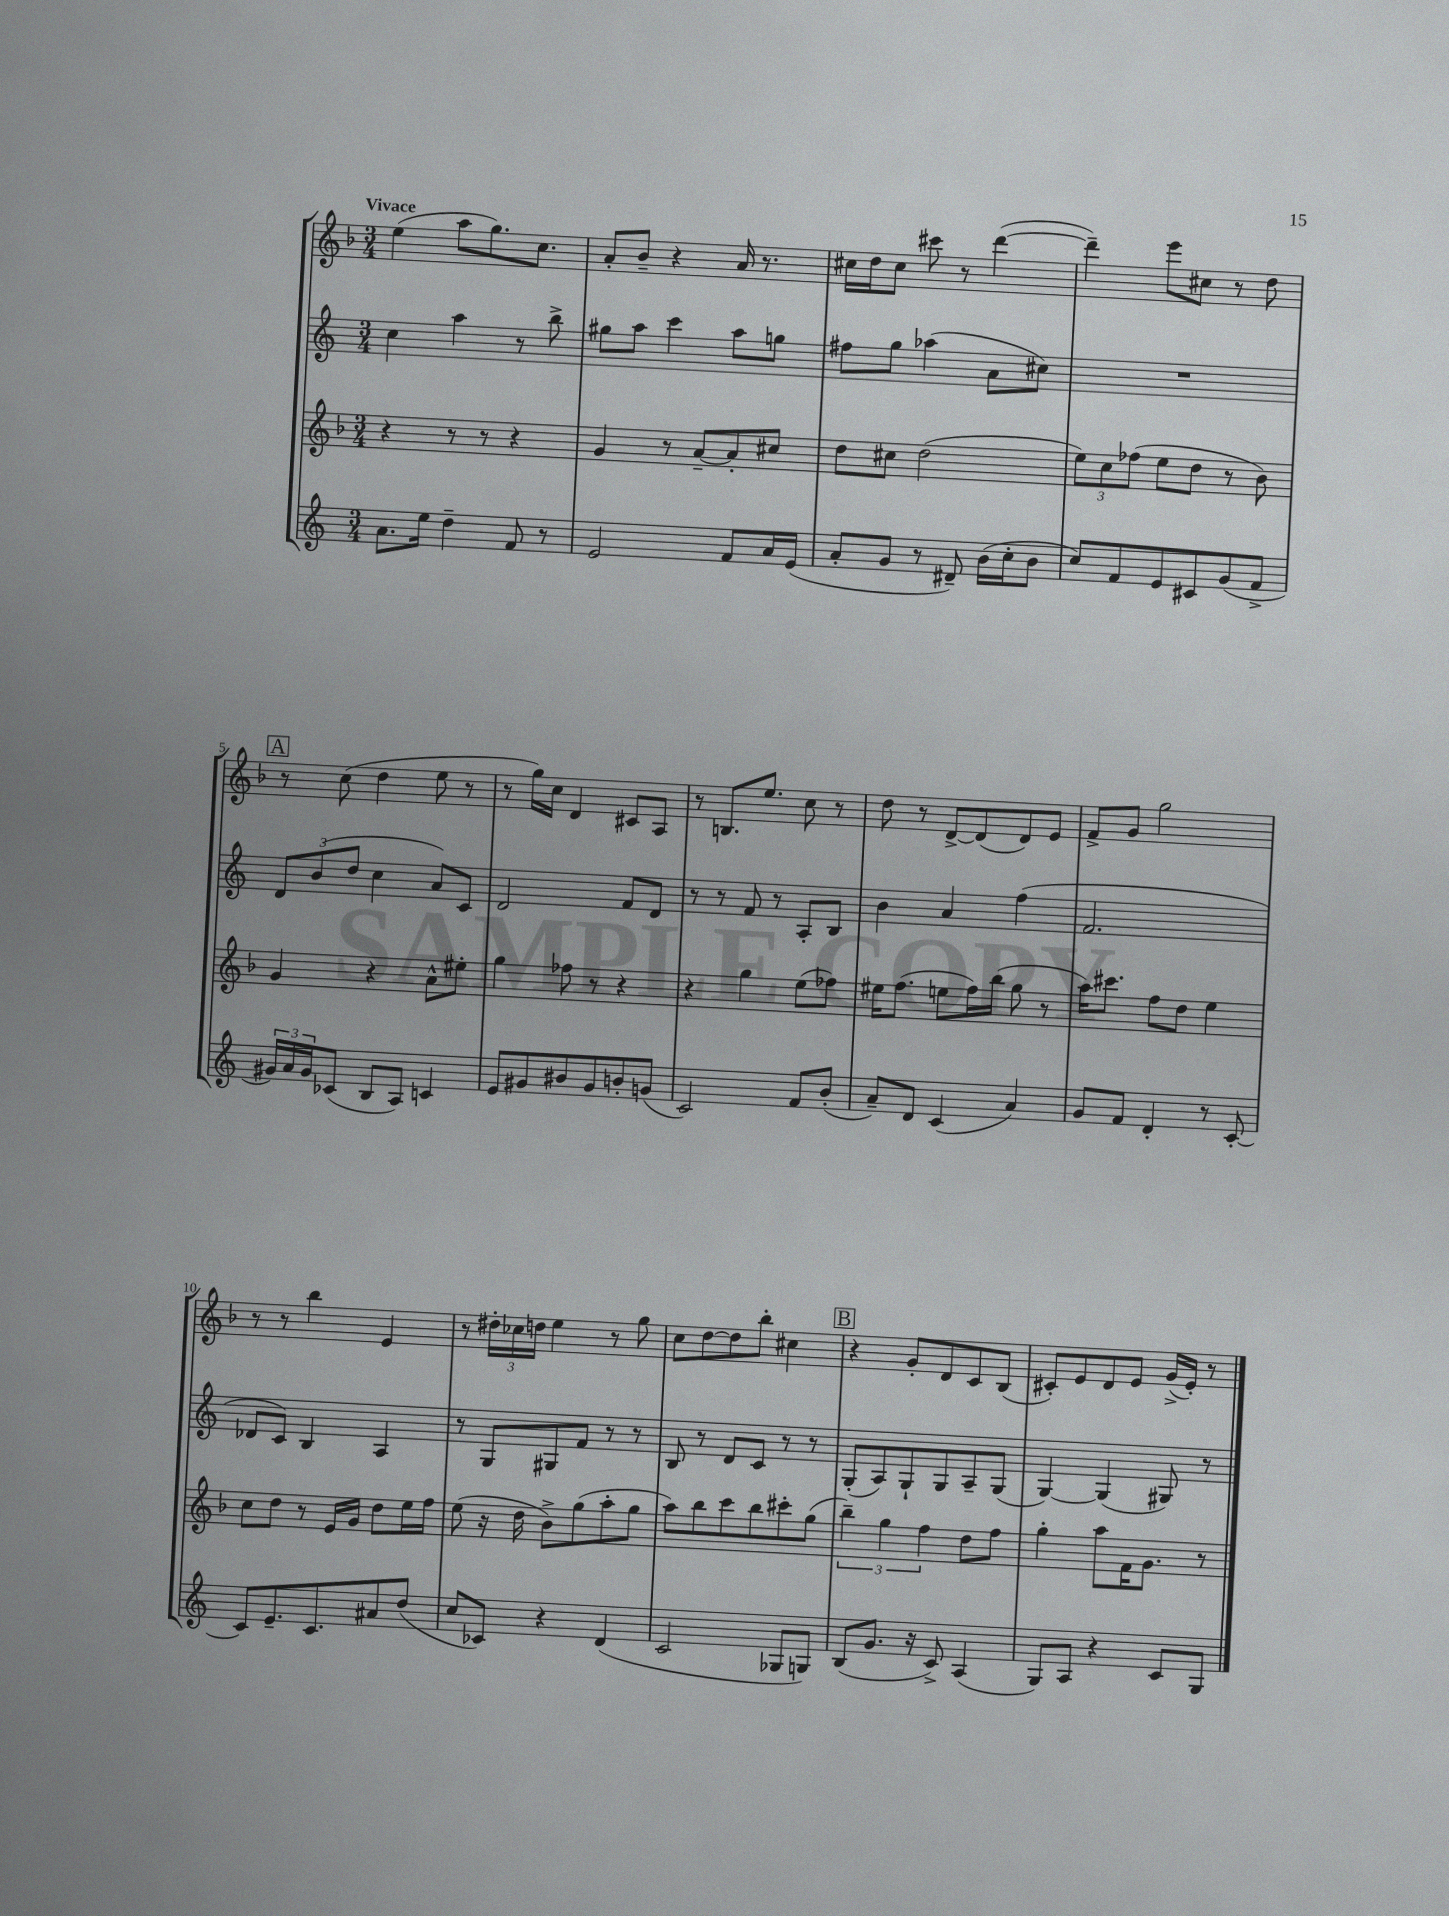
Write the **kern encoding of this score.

**kern	**kern	**kern	**kern
*part4	*part3	*part2	*part1
*staff4	*staff3	*staff2	*staff1
*clefG2	*clefG2	*clefG2	*clefG2
*k[]	*k[b-]	*k[]	*k[b-]
*M3/4	*M3/4	*M3/4	*M3/4
=1	=1	=1	=1
!	!	!	!LO:TX:a:B:t=Vivace
8.a\L	4r	4cc\	(4ee\
16ee\Jk	.	.	.
4dd~\	8r	4aa\	8aa\L
.	8r	.	8.gg\)
8f/	4r	8r	.
.	.	.	8.cc\J
8r	.	8bb^\	.
=2	=2	=2	=2
2e/	4g/	8gg#X\L	8a'/L
.	.	8aa\J	8b-~/J
.	8r	4ccc\	4r
.	[8a~/L	.	.
8f/L	8a'/]	8aa\L	16a/
.	.	.	8.r
16a/L	8cc#X/J	8ggn\J	.
(16e/JJ	.	.	.
=3	=3	=3	=3
8a'/L	8dd\L	8ff#X\L	16cc#X\LL
.	.	.	16dd\J
8g/J	8cc#X\J	8gg\J	8cc#\J
8r	(2dd\	(4aa-X\	8ccc#X\
8d#X~/)	.	.	8r
(16b\LL	.	8a\L	([4ddd\
16cc'\J	.	.	.
8b\J	.	8cc#X\J)	.
=4	=4	=4	=4
8cc/L)	12ee\L)	2.r	4ddd~\])
.	12cc\	.	.
8f/	.	.	.
.	(12ff-X\J	.	.
8e/	8ee\L	.	8eee\L
8c#X/	8dd\J	.	8cc#X\J
(8g/	8r	.	8r
8f^/J	8b-\)	.	8dd\
!!LO:LB:g=z
!!LO:REH:place=s1:t=A
=5	=5	=5	=5
24g#X/LL)	4g/	12d/L	8r
24a/	.	.	.
24g#/J	.	(12b/	.
(8c-X/J	.	.	(8cc\
.	.	12dd/J	.
8B/L	4r	4cc\	4dd\
8A/J)	.	.	.
4cn/	8a^^\L	8a/L)	8ee\
.	8ee#X'\J	8c/J	8r
=6	=6	=6	=6
8e/L	4gg\	2d/	8r
8g#X/	.	.	16gg\LL)
.	.	.	16cc\JJ
8b#X/	8ff-X\	.	4d/
8g#/	8r	.	.
8bn'/	4r	8f/L	8c#X/L
(8gn/J	.	8d/J	8A/J
=7	=7	=7	=7
2c/)	4r	8r	8r
.	.	8r	8.Bn/L
.	4gg\	8f/	.
.	.	.	8.ee/J
.	.	8r	.
8f/L	(8ee\L	8A'/L	8cc\
(8b'/J	8ff-X\J)	8B/J	8r
=8	=8	=8	=8
8a~/L)	16ee#X\KL	4b\	8dd\
.	(8.ff\J	.	.
8d/J	.	.	8r
(4c/	8een\L	4a/	[8d^/L
.	16ff\L)	.	(8d/]
.	(16bb-\JJ	.	.
4a/)	8gg\	(4ff\	8d/)
.	8r	.	8e/J
=9	=9	=9	=9
8g/L	16aa\KL)	2.f/	8f^/L
.	8.ccc#X\J	.	.
8f/J	.	.	8g/J
4d'/	8ff\L	.	2gg\
.	8dd\J	.	.
8r	4ee\	.	.
[8c'/	.	.	.
!!LO:LB:g=z
=10	=10	=10	=10
8c/L]	8cc\L	8d-X/L	8r
8.e~/	8dd\J	8c/J)	8r
.	8r	4B/	4bb-\
8.c/	.	.	.
.	16e/LL	.	.
.	16g/JJ	.	.
8a#X/	8dd\L	4A/	4e/
(8dd/J	16ee\L	.	.
.	16ff\JJ	.	.
=11	=11	=11	=11
8cc/L	(8ee\	8r	8r
8c-X/J)	16r	8G/L	24dd#X'\LL
.	.	.	24cc-X\
.	16dd\	.	.
.	.	.	24ddn\JJ
4r	8b-^\L)	8G#X/	4ee\
.	(8gg\	8f/J	.
(4d/	8aa'\	8r	8r
.	8gg\J	8r	8gg\
=12	=12	=12	=12
2c/	8aa\L)	8B/	8cc\L
.	8bb-\	8r	[8dd\
.	8ccc\	8d/L	8dd\]
.	8bb-\	8c/J	8bb-'\J
8G-X/L	8ccc#X'\	8r	4cc#X\
8Gn/J)	(8gg\J	8r	.
!!LO:REH:place=s1:t=B
=13	=13	=13	=13
(8B/L	6bb-~\)	(8G'/L	4r
8.g/J	.	8A/)	.
.	6gg\	.	.
.	.	8G`/	8g'/L
16r	.	.	.
.	6ff\	.	.
8c^/)	.	8G/	8d/
(4A/	8dd\L	8A~/	8c/
.	8ff\J	(8G/J	(8B-/J
=14	=14	=14	=14
8G/L)	4gg'\	[4G/)	8c#X'/L)
8A/J	.	.	8e/
4r	8aa\L	(4G/]	8d/
.	16f\K	.	8e/J
.	8.g\J	.	.
8c/L	.	8G#X/)	(16g^/LL
.	.	.	16e'/JJ)
8G/J	8r	8r	8r
==	==	==	==
*-	*-	*-	*-
